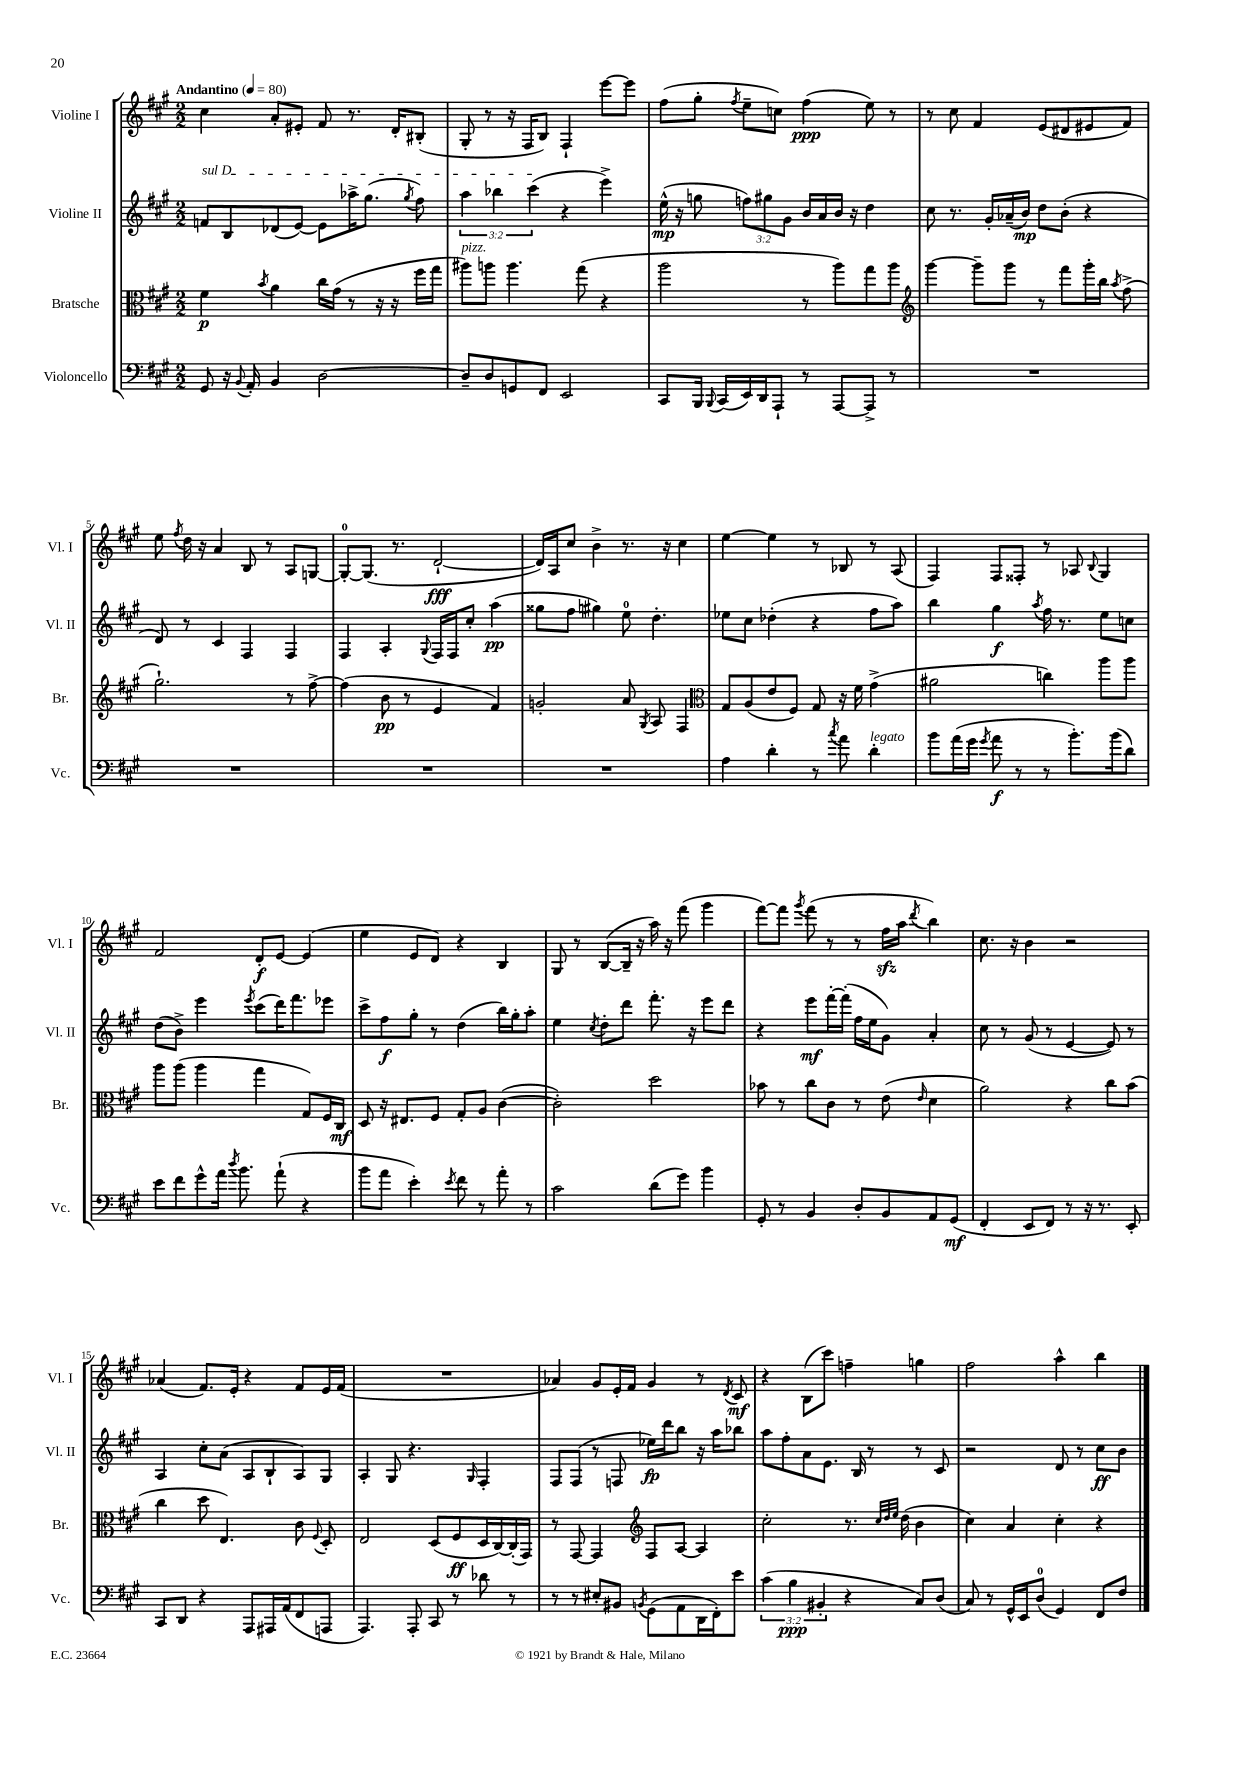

**kern	**kern	**kern	**kern
*staff4	*staff3	*staff2	*staff1
*clefF4	*clefC3	*clefG2	*clefG2
*k[f#c#g#]	*k[f#c#g#]	*k[f#c#g#]	*k[f#c#g#]
*M2/2	*M2/2	*M2/2	*M2/2
*MM80	*MM80	*MM80	*MM80
8GG#	4f#	8f	4cc#
16r	.	8B	.
8qqBB	.	.	.
16AA'	.	.	.
.	8qb	.	.
4BB	4a	(8d-	8a'
.	.	[8e)	8e#'
[2D	16cc#	8e]	8f#
.	(16g#	.	.
.	8r	16aa-^	8.r
.	.	(8.gg#	.
.	16r	.	.
.	16r	.	16d'
.	.	8qgg#	.
.	16ff#	8ff#)	(8B#'
.	16gg#	.	.
=	=	=	=
8D~]	8aa#)	6aa	8G#'
8D	8aa	.	8r
.	.	6bb-	.
8GG	4.aa	.	16r
.	.	.	16F#
.	.	(6ccc#	.
8FF#	.	.	8B)
2EE	.	4r	4F#`
.	(8gg#	.	.
.	4r	4eee^)	[8eee
.	.	.	8eee]
=	=	=	=
8CC#	2aa	(16ee^^	(8ff#
.	.	16r	.
16BBB	.	8gg	8gg#'
8qqBBB	.	.	.
(16CC#	.	.	.
.	.	.	8qff#
16EE)	.	12ff)	8ee~
16DD	.	.	.
.	.	12gg#	.
8AAA`	.	.	8cc)
.	.	12g#	.
8r	8r	16b	(4ff#
.	.	16a	.
[8AAA	8aa)	16b	.
.	.	16r	.
8AAA^]	8gg#	4dd	8ee)
8r	8aa	.	8r
=	=	=	=
*	*clefG2	*	*
1r	[4ggg#	8cc#	8r
.	.	8.r	8cc#
.	8ggg#~]	.	4f#
.	.	16g#'	.
.	8ggg#	(16a-~	.
.	.	16b)	.
.	8r	8dd	(8e
.	8fff#	(8b'	8d#
.	16ggg#'	4r	8e#
.	16bb	.	.
.	8qaa	.	.
.	(8ff#^	.	8f#)
=	=	=	=
1r	2.gg#`)	8d)	8ee
.	.	.	8qff#
.	.	8r	16dd
.	.	.	16r
.	.	4c#	4a
.	.	4F#	8B
.	.	.	8r
.	8r	4F#	8A
.	[8ff#^	.	[8G
=	=	=	=
1r	(4ff#]	4F#	8G'_
.	.	.	(8.G]
.	8b	4A'	.
.	.	.	8.r
.	8r	.	.
.	.	8qqG#	.
.	4e	16F#	[2d`
.	.	16F#	.
.	.	8cc#'	.
.	4f#)	(4aa	.
=	=	=	=
1r	2g'	8gg##	16d])
.	.	.	16A
.	.	8ff#	8cc#
.	.	4gg#)	4b^
.	8a	8ee	8.r
.	8qG#	.	.
.	8A	4.dd'	.
.	.	.	16r
.	4F#	.	4cc#
=	=	=	=
*	*clefC3	*	*
4A	8G#	8ee-	[4ee
.	(8A	8cc#	.
4d'	8e	(4dd-'	4ee]
.	8F#)	.	.
8r	8G#	4r	8r
8qcc#	.	.	.
8a	16r	.	8B-
.	16f#	.	.
4d'	(4g#^	8ff#	8r
.	.	8aa)	(8A
=	=	=	=
8b	2a#	4bb	4F#)
(16a	.	.	.
16g#	.	.	.
8qg#	.	.	.
8a	.	4gg#	8F#
8r	.	.	8F##'
.	.	8qaa	.
8r	4cc)	16ff#	8r
.	.	8.r	.
8.b')	.	.	8A-
.	.	.	8qqB
.	8aa	8ee	4G#
(16b	.	.	.
8d)	8aa	8cc	.
=	=	=	=
8e	8aa	(8dd	2f#
8f#	(8aa	8b^)	.
8g#^^	4aa	4eee	.
16a	.	.	.
8qdd	.	.	.
8.b	.	.	.
.	.	8qeee	.
.	4gg#	(8ccc#	8d'
(8a`	.	16ddd)	[8e
.	.	8.fff#	.
4r	8G#)	.	(4e]
.	16F#	8eee-	.
.	16C#	.	.
=	=	=	=
8b	8D	8ccc#^	4ee
8a	16r	8ff#	.
.	8.E#	.	.
4e')	.	8gg#'	8e
.	8F#	8r	8d)
8qe	.	.	.
8f#	8G#'	(4dd	4r
8r	8A	.	.
8a'	([4c#	16bb)	4B
.	.	16gg#'	.
8r	.	8aa'	.
=	=	=	=
2c#	2c#'])	4ee	8G#
.	.	.	8r
.	.	8qcc#	.
.	.	8dd'	([8B
.	.	8ddd	16B~]
.	.	.	16r
(8d	2dd	8.fff#'	16aa)
.	.	.	16r
8g#)	.	.	(8fff#
.	.	16r	.
4b	.	8eee	4ggg#
.	.	8ddd	.
=	=	=	=
8GG#'	8b-	4r	[8fff#)
8r	8r	.	8fff#]
.	.	.	8qggg#
4BB	8cc#	8eee	(8fff#
.	8c#	[16fff#'	8r
.	.	(16fff#']	.
8D'	8r	16ff#	8r
.	.	16ee	.
8BB	(8e	8g#)	16ff#
.	.	.	16aa
.	16qqe	.	8qddd
8AA	4d	4a'	4bb)
(8GG#	.	.	.
=	=	=	=
4FF#'	2a)	8cc#	8.cc#
.	.	8r	.
.	.	.	16r
8EE	.	(8g#	4b
8FF#)	.	8r	.
8r	4r	[4e	2r
16r	.	.	.
8.r	.	.	.
.	8cc#	8e])	.
8EE'	(8b	8r	.
=	=	=	=
8CC#	4cc#	4A	(4a-
8DD	.	.	.
4r	8dd	8cc#'	8.f#)
.	4.E)	(8a	.
.	.	.	16e'
8AAA	.	8A	4r
16AAA#	.	8B`	.
(16AA	.	.	.
8FF#	8c#	8A)	8f#
.	8qqF#	.	.
8AAA	8D'	8G#	16e
.	.	.	(16f#
=	=	=	=
4.AAA)	2E	4A'	1r
.	.	8G#	.
8AAA'	.	4.r	.
8CC#	(8D	.	.
8r	8F#	.	.
.	.	16qqG#	.
8d-	16D	4F#'	.
.	[16C#)	.	.
8r	(16C#']	.	.
.	16GG#)	.	.
=	=	=	=
8r	8r	8F#	4a-)
8r	[8GG#	(8F#	.
8E#'	4GG#]	8r	8g#
8BB#	.	8F	16e'
.	.	.	16f#
*	*clefG2	*	*
8qBB	.	.	.
(8GG#	8F#	16ee-)	4g#
.	.	16ddd	.
8AA	[8A	8bb	.
16DD	4A]	16r	8r
16FF#')	.	16aa	.
.	.	.	8qd
8e	.	8bb-	8c#
=	=	=	=
(6c#	2cc#'	8aa	4r
.	.	8ff#'	.
6B	.	.	.
.	.	8a	(8B
6BB#'	.	.	.
.	.	8.e	8ccc#)
4r	8.r	.	4ff~
.	.	16B	.
.	.	8r	.
.	32qqcc#	.	.
.	32qqdd	.	.
.	32qqee	.	.
.	(16dd	.	.
8C#)	4b	8r	4gg
(8D	.	8c#	.
=	=	=	=
8C#)	4cc#)	2r	2ff#
8r	.	.	.
16GG#^^	4a	.	.
16EE	.	.	.
(8D	.	.	.
4GG#)	4cc#'	8d	4aa^^
.	.	8r	.
8FF#	4r	8cc#	4bb
8F#	.	8b	.
==	==	==	==
*-	*-	*-	*-
